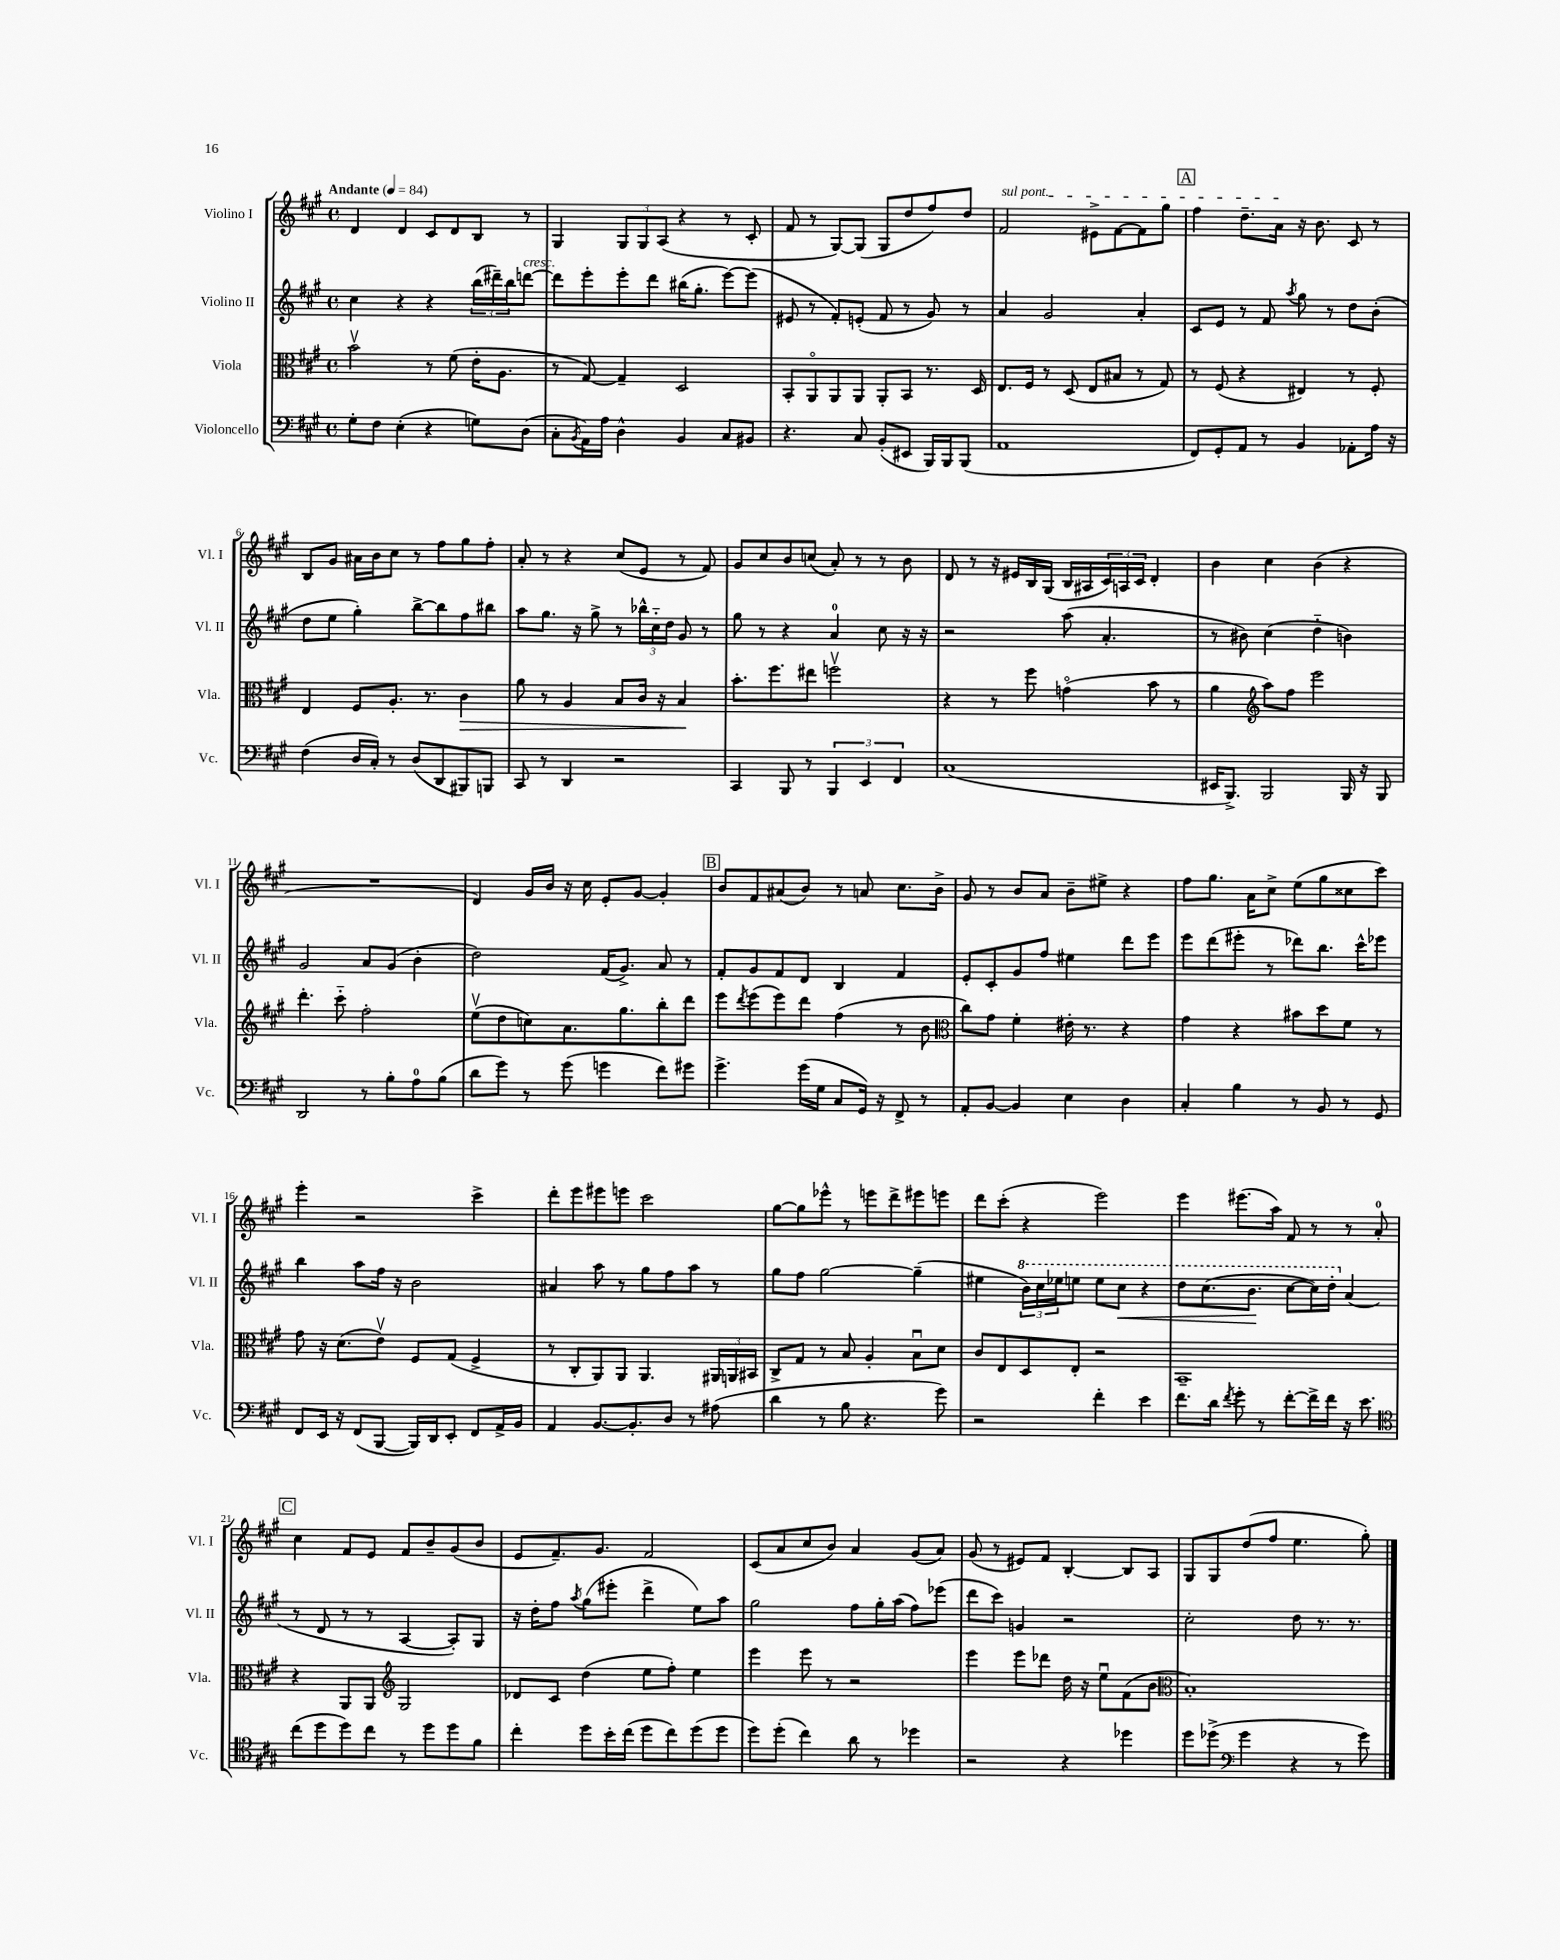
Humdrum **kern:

**kern	**kern	**kern	**kern
*staff4	*staff3	*staff2	*staff1
*clefF4	*clefC3	*clefG2	*clefG2
*k[f#c#g#]	*k[f#c#g#]	*k[f#c#g#]	*k[f#c#g#]
*M4/4	*M4/4	*M4/4	*M4/4
*met(c)	*met(c)	*met(c)	*met(c)
*MM84	*MM84	*MM84	*MM84
8G#'	2bv	4cc#	4d
8F#	.	.	.
(4E'	.	4r	4d
4r	8r	4r	8c#
.	(8f#	.	8d
8G)	16e'	(24bb	8B
.	.	24ddd#~)	.
.	8.A	.	.
.	.	24bb	.
(8D	.	[8ddd	8r
=	=	=	=
8C#'	8r	8ddd]	4G#
8qBB	.	.	.
16AA)	[8G#)	8eee'	.
16A	.	.	.
4D^^	4G#~]	8eee'	12G#
.	.	.	12G#
.	.	8ddd	.
.	.	.	(12A
4BB	2D	(16bb#	4r
.	.	8.gg#'	.
8C#	.	[8eee)	8r
8BB#	.	(8eee]	8c#'
=	=	=	=
4.r	8BB'	8e#	8f#
.	8AAo	8r	8r
.	8AA	8f#')	[8G#)
8C#	8AA	(8e'	(8G#]
(8BB'	8AA'	8f#	8G#
8EE#	8BB	8r	8dd
16BBB)	8.r	8g#)	8ff#)
16BBB	.	.	.
(8BBB	.	8r	8dd
.	16D	.	.
=	=	=	=
1AA	8.E	4a	2f#
.	16F#	.	.
.	8r	2g#	.
.	(8D	.	.
.	8E	.	8e#^
.	8B#	.	[8f#
.	8r	4a'	8f#]
.	8G#)	.	8gg#
=	=	=	=
8FF#)	8r	8c#	4ff#
8GG#'	(8F#	8e	.
8AA	4r	8r	8.dd~
8r	.	8f#	.
.	.	.	16a
.	.	8qaa	.
4BB	4E#)	8gg#	16r
.	.	.	8.b
.	.	8r	.
8AA-'	8r	8dd	8c#
16A	8F#'	(8b'	8r
16r	.	.	.
=	=	=	=
(4F#	4E	8dd	8B
.	.	8ee	8g#
16D	8F#	4gg#')	16a#
16C#')	.	.	16b
8r	8.A'	.	8cc#
(8D	.	[8bb^	8r
.	8.r	.	.
8DD	.	8bb]	8ff#
8BBB#)	4c#	8ff#	8gg#
8BBB	.	8bb#	8ff#'
=	=	=	=
8CC#	8a	8aa	8a'
8r	8r	8.gg#	8r
4DD	4A	.	4r
.	.	16r	.
.	.	8gg#^	.
2r	8B	8r	(8cc#
.	16c#	24bb-^^	8e
.	.	24cc#'~	.
.	16r	.	.
.	.	24dd	.
.	4B	8g#	8r
.	.	8r	8f#)
=	=	=	=
4CC#	8.b'	8gg#	8g#
.	.	8r	8cc#
.	8.ff#	.	.
8BBB	.	4r	8b
8r	8ee#	.	(8cc
6BBB	2ffv	4a	8a')
.	.	.	8r
6EE	.	.	.
.	.	8cc#	8r
6FF#	.	.	.
.	.	16r	8b
.	.	16r	.
=	=	=	=
(1C#	4r	2r	8d
.	.	.	8r
.	8r	.	16r
.	.	.	16e#
.	8ff#	.	16B
.	.	.	(16G#
.	(4go	(8aa	16B
.	.	.	16A#
.	.	4.a'	24c#)
.	.	.	24A
.	.	.	24c#
.	8b	.	4d'
.	8r	.	.
=	=	=	=
16EE#	4a	8r	4b
8.BBB^)	.	.	.
.	.	8b#)	.
*	*clefG2	*	*
2BBB	8aa)	(4cc#	4cc#
.	8ff#	.	.
.	2eee	4dd'~	(4b
16BBB	.	4b)	4r
16r	.	.	.
8BBB	.	.	.
=	=	=	=
2DD	4.ddd'	2g#	1r
.	8ccc#'~	.	.
8r	2ff#'	8a	.
8B'	.	(8g#	.
8A	.	4b'	.
(8B	.	.	.
=	=	=	=
8d	(8eev	2dd)	4d)
8g#)	8dd	.	.
8r	8cc)	.	16g#
.	.	.	16b
(8g#	8.a	.	16r
.	.	.	16cc#
4g	.	(16f#	8e'
.	8.gg#	8.g#^)	.
.	.	.	[8g#
8f#)	8bb'	8a	4g#']
8g#	8ddd	8r	.
=	=	=	=
4.g#^	8eee	8f#'	8b
.	8qddd	.	.
.	(8eee	8g#	8f#
.	8eee)	8f#	(8a#
(16g#	8ddd	8d	8b)
16G#	.	.	.
8C#	(4ff#	4B	8r
16GG#)	.	.	8a
16r	.	.	.
8FF#^	8r	4f#	8.cc#
8r	8b	.	.
.	.	.	16b^
=	=	=	=
*	*clefC3	*	*
8AA'	8cc#)	8e'	8g#
[8BB	8g#	8c#'	8r
4BB]	4f#'	8g#	8b
.	.	8ff#	8a
4E	16e#'	4ee#	8b~
.	8.r	.	.
.	.	.	8ee#^
4D	4r	8ddd	4r
.	.	8eee	.
=	=	=	=
4C#'	4g#	8eee	8ff#
.	.	(8ddd	8.gg#
4B	4r	8eee#'	.
.	.	.	16a
.	.	8r	8cc#^
8r	8b#	8ddd-)	(8ee
8BB	8dd	8.bb	8gg#
8r	8f#	.	8cc##
.	.	16ccc#^^	.
8GG#	8r	8eee-	8ccc#)
=	=	=	=
8FF#	8g#	4bb	4eee'
16EE	16r	.	.
16r	(8.d	.	.
(8FF#	.	8aa	2r
[8BBB	8ev)	16ff#	.
.	.	16r	.
16BBB])	8F#	2b	.
16DD	.	.	.
8EE'	(8G#	.	.
8FF#	4F#^	.	4ccc#^
16AA^	.	.	.
16BB	.	.	.
=	=	=	=
4AA	8r	4a#	8ddd'
.	8C#'	.	8eee
[8.BB	8AA)	8aa	8eee#
.	8AA	8r	8eee
8.BB']	.	.	.
.	4.AA	8gg#	2ccc#
8D	.	8ff#	.
8r	.	8aa	.
(8A#	24AA#	8r	.
.	24AA	.	.
.	24BB#	.	.
=	=	=	=
4d	8C#^	8gg#	[8gg#
.	8G#	8ff#	8gg#]
8r	8r	[2gg#	8eee-^^
8B	8B	.	8r
4.r	4A'	.	8eee
.	.	.	8ddd^
.	8Bu	(4gg#~]	8eee#
8g#)	8d	.	8eee
=	=	=	=
2r	8c#	4ee#	8ddd
.	8E	.	(8ccc#'
.	8D	24bb)	4r
.	.	24ccc#	.
.	.	24eee-	.
.	8E'	8eee	.
4f#'	2r	8eee	2eee)
.	.	8ccc#	.
4e	.	4r	.
=	=	=	=
8.f#	1BB~	8ddd	4eee
.	.	(8.ccc#	.
16d	.	.	.
8qf#	.	.	.
8g#'	.	.	(8.eee#
.	.	8.bb	.
8r	.	.	.
.	.	.	16aa)
[8f#'	.	[8ccc#	8f#
16f#^]	.	16ccc#])	8r
16f#	.	16ddd'	.
16r	.	(4a	8r
8.e	.	.	.
.	.	.	8a'
=	=	=	=
*clefC4	*	*	*
(8cc#	4r	8r	4cc#
8dd	.	8d	.
8dd)	8AA	8r	8f#
8cc#	8AA	8r	8e
*	*clefG2	*	*
8r	2G#	[4A	8f#
8dd	.	.	8b~
8dd	.	8A'])	(8g#
8f#	.	8G#	8b
=	=	=	=
4cc#'	8d-	16r	8e
.	.	16dd'	.
.	8c#	8ff#	8.f#~)
.	.	8qaa	.
8dd	(4dd	(8gg#	.
.	.	.	8.g#
16b'	.	8eee#'	.
(16cc#	.	.	.
8dd	8ee	4ddd^	2f#
8cc#)	8ff#')	.	.
(8dd	4ee	8ee)	.
8dd	.	8aa	.
=	=	=	=
8dd)	4eee	2gg#	(8c#
(8dd'	.	.	8a
4cc#)	8eee	.	8cc#
.	8r	.	8b)
8a	2r	8ff#	4a
8r	.	16gg#'	.
.	.	(16aa	.
4dd-	.	8ff#)	(8g#
.	.	(8eee-	8a)
=	=	=	=
2r	4eee	8ddd	(8g#
.	.	8ccc#)	8r
.	8eee	4g	8e#)
.	8ddd-	.	8f#
4r	16dd	2r	[4B'
.	16r	.	.
.	8eeu	.	.
4dd-	(8f#	.	8B]
.	8b	.	8A
=	=	=	=
*	*clefC3	*	*
8dd	1B')	2cc#'	8G#
(8dd-^	.	.	8G#
*clefF4	*	*	*
4g#	.	.	(8dd
.	.	.	8ff#
4r	.	8dd	4.ee
.	.	8.r	.
8r	.	.	.
.	.	8.r	.
8g#)	.	.	8gg#')
==	==	==	==
*-	*-	*-	*-
